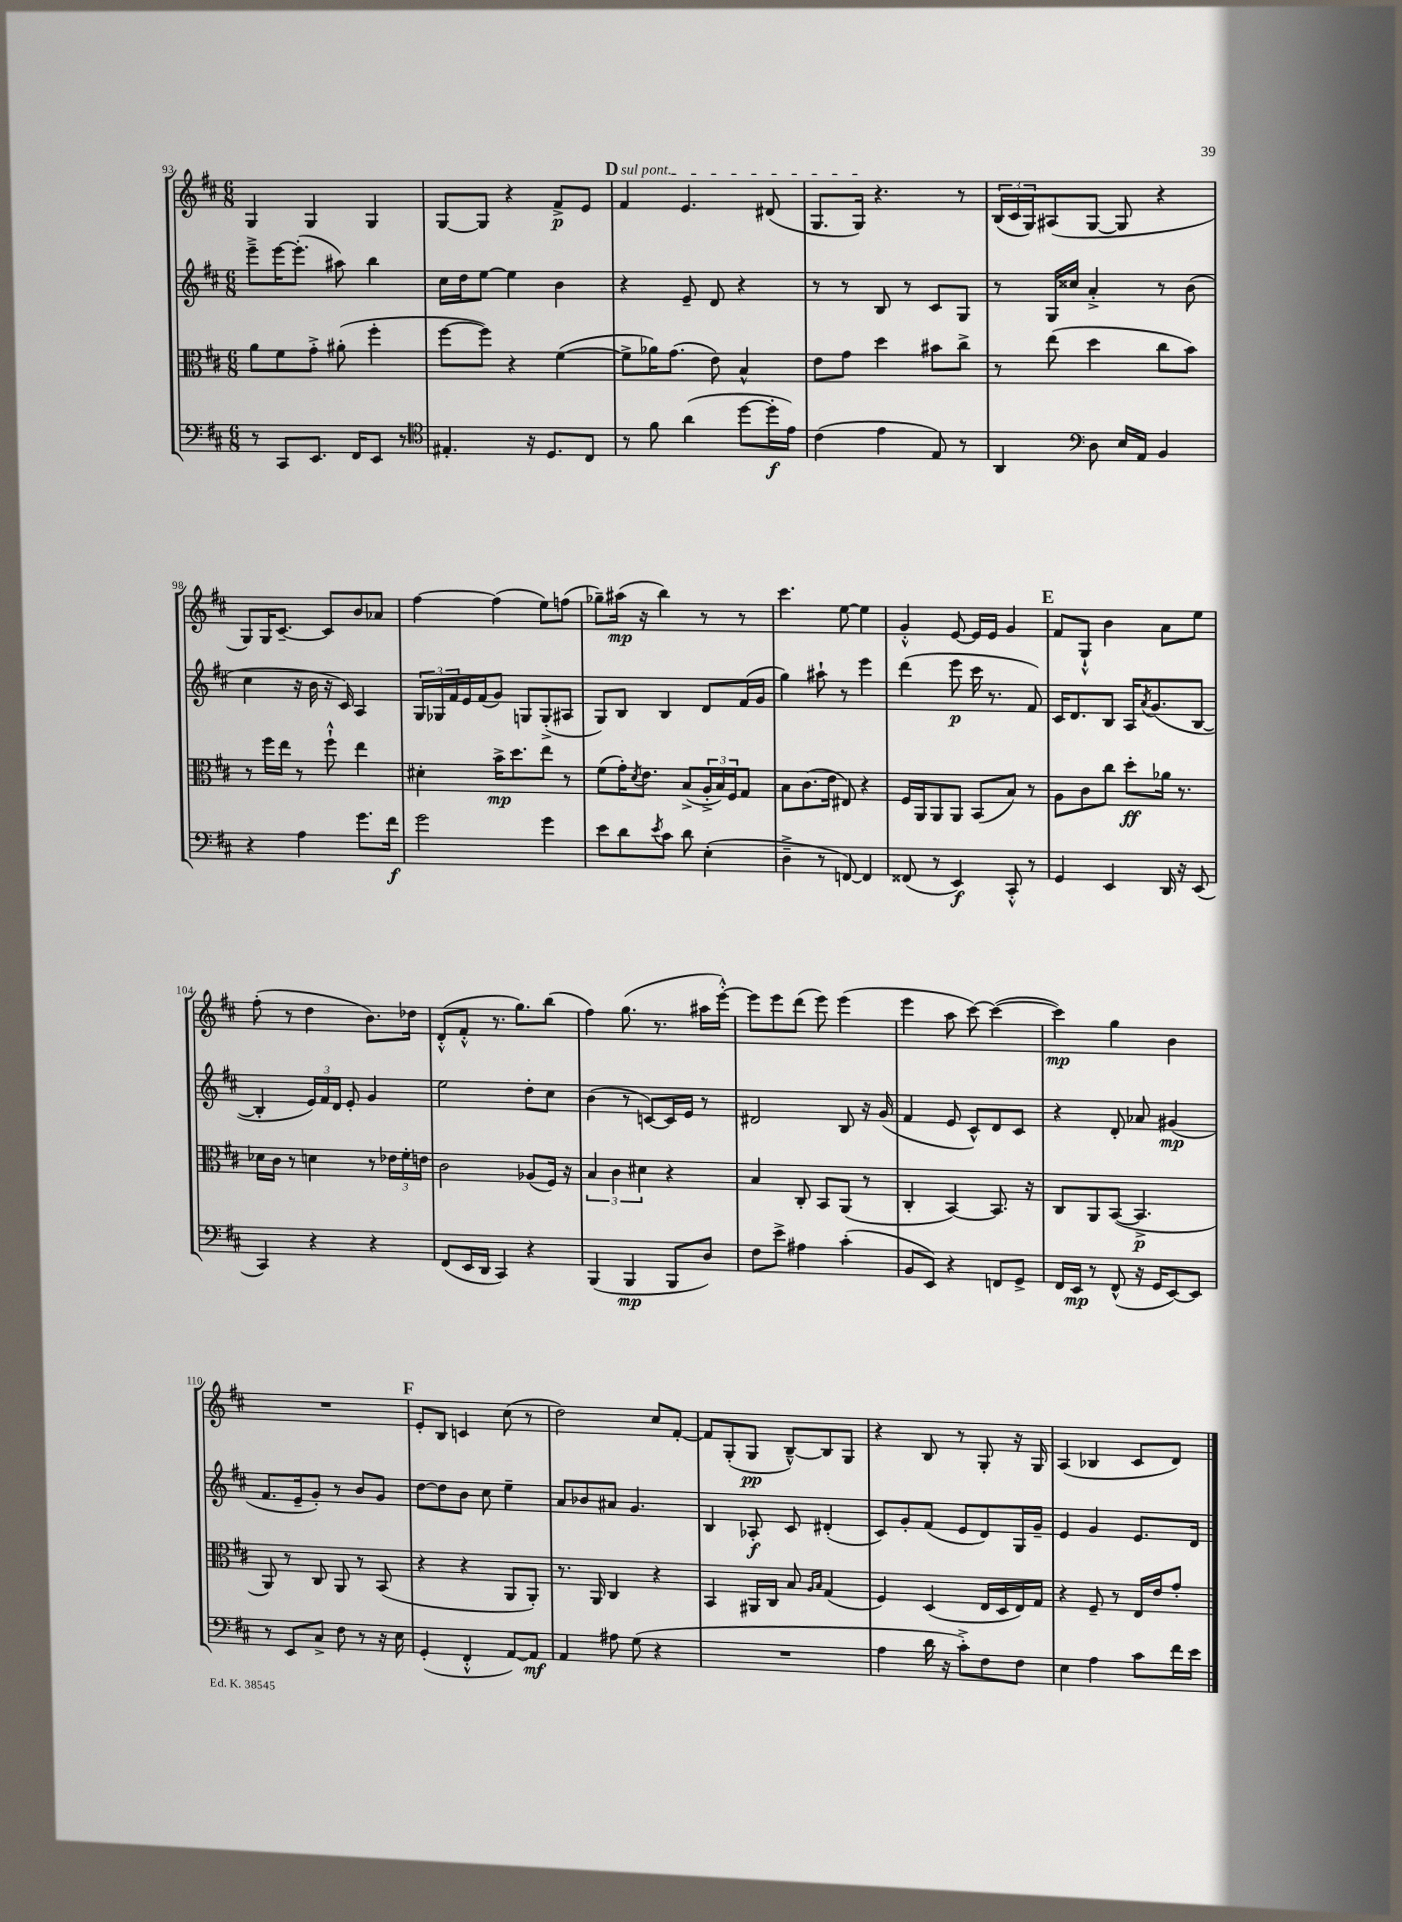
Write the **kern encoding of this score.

**kern	**dynam	**kern	**dynam	**kern	**dynam	**kern	**dynam
*part4	*part4	*part3	*part3	*part2	*part2	*part1	*part1
*staff4	*staff4	*staff3	*staff3	*staff2	*staff2	*staff1	*staff1
*clefF4	*	*clefC3	*	*clefG2	*	*clefG2	*
*k[f#c#]	*	*k[f#c#]	*	*k[f#c#]	*	*k[f#c#]	*
*M6/8	*	*M6/8	*	*M6/8	*	*M6/8	*
=93	=93	=93	=93	=93	=93	=93	=93
8r	.	8a\L	.	8eee~^\L	.	4G/	.
8CC#/L	.	8f#\	.	[16eee\K	.	.	.
.	.	.	.	(8.eee'\J]	.	.	.
8.EE/J	.	8g'^\J	.	.	.	4G/	.
.	.	(8a#X'\	.	8aa#X\)	.	.	.
16FF#/KL	.	.	.	.	.	.	.
8EE/J	.	4ff#'\	.	4bb\	.	4G/	.
8r	.	.	.	.	.	.	.
=94	=94	=94	=94	=94	=94	=94	=94
*clefC4	*	*	*	*	*	*	*
4.E#X'/	.	[8ff#\L	.	16cc#\LL	.	[8G/L	.
.	.	.	.	16dd\J	.	.	.
.	.	8ff#\J])	.	[8ee\J	.	8G/J]	.
.	.	4r	.	4ee\]	.	4r	.
16r	.	.	.	.	.	.	.
8.D/L	.	.	.	.	.	.	.
.	.	([4f#\	.	4b\	.	8f#^/L	p
8C#/J	.	.	.	.	.	8e/J	.
!!LO:REH:place=s1:t=D
=95	=95	=95	=95	=95	=95	=95	=95
!	!	!	!	!	!	!LO:TX:a:i:t=sul pont.	!
8r	.	8f#^\L]	.	4r	.	4f#/	.
8f#\	.	16a-X\K)	.	.	.	.	.
.	.	(8.g\J	.	.	.	.	.
(4a\	.	.	.	8e~/	.	4.e/	.
.	.	8e\)	.	8d/	.	.	.
[8dd\L	.	4B^^/	.	4r	.	.	.
16dd'\L]	f	.	.	.	.	(8d#X/	.
16e\JJ)	.	.	.	.	.	.	.
=96	=96	=96	=96	=96	=96	=96	=96
(4c#\	.	8e\L	.	8r	.	8.G/L	.
.	.	8g\J	.	8r	.	.	.
.	.	.	.	.	.	16G/Jk)	.
4e\	.	4dd\	.	8B/	.	4.r	.
.	.	.	.	8r	.	.	.
8E/)	.	8b#X\L	.	8c#/L	.	.	.
8r	.	8cc#^\J	.	8G/J	.	8r	.
=97	=97	=97	=97	=97	=97	=97	=97
4AA/	.	8r	.	8r	.	(24B/LL	.
.	.	.	.	.	.	24c#/	.
.	.	.	.	.	.	24G/J)	.
.	.	(8ee\	.	16G/LL	.	(8A#X/	.
.	.	.	.	16cc##X/JJ	.	.	.
*clefF4	*	*	*	*	*	*	*
8D\	.	4dd\	.	4a'^/	.	[8G/J	.
16E/LL	.	.	.	.	.	8G/]	.
16AA/JJ	.	.	.	.	.	.	.
4BB/	.	8cc#\L	.	8r	.	4r	.
.	.	8b\J)	.	(8b\	.	.	.
!!LO:LB:g=z
=98	=98	=98	=98	=98	=98	=98	=98
4r	.	8r	.	4cc#\	.	8G/L)	.
.	.	16ff#\LL	.	.	.	16G/K	.
.	.	16ee\JJ	.	.	.	[8.c#~/J	.
4A\	.	8r	.	16r	.	.	.
.	.	.	.	16b\	.	.	.
.	.	8ff#`^^\	.	16r	.	8c#/L]	.
.	.	.	.	16c#/)	.	.	.
8.g\L	.	4ee\	.	4A/	.	8b/	.
.	.	.	.	.	.	8a-X/J	.
16f#\Jk	f	.	.	.	.	.	.
=99	=99	=99	=99	=99	=99	=99	=99
2g\	.	4d#X'\	.	24G/LL	.	[4ff#\	.
.	.	.	.	24G-X/	.	.	.
.	.	.	.	24f#/	.	.	.
.	.	.	.	16e/	.	.	.
.	.	.	.	(16f#/J	.	.	.
.	.	16b^\KL	mp	8g/J)	.	(4ff#\]	.
.	.	8.dd\	.	.	.	.	.
.	.	.	.	8Gn/L	.	.	.
4g\	.	8ee\J	.	(8G'^/	.	8ee\L)	.
.	.	8r	.	8A#X/J	.	(8ffn\J	.
=100	=100	=100	=100	=100	=100	=100	=100
8e\L	.	(8f#\L	.	8G/L)	.	8gg-X~\L)	.
8d\	.	16g'\K)	.	8B/J	.	(16aa#X\Jk	mp
.	.	8qd/	.	.	.	.	.
.	.	8.e\J	.	.	.	16r	.
8qe/	.	.	.	.	.	.	.
8c#\J	.	.	.	4B/	.	4bb\)	.
8d\	.	(8B^/L	.	.	.	.	.
(4E'\	.	24A'^/L	.	8d/L	.	8r	.
.	.	24B/)	.	.	.	.	.
.	.	24F#/J	.	.	.	.	.
.	.	8G/J	.	(16f#/L	.	8r	.
.	.	.	.	16g/JJ	.	.	.
=101	=101	=101	=101	=101	=101	=101	=101
4D~^\	.	8B\L	.	4gg\)	.	4.ccc#\	.
.	.	(8.c#\	.	.	.	.	.
8r	.	.	.	8aa#X`\	.	.	.
.	.	16e\Jk	.	.	.	.	.
[8FFn/)	.	8E#X/)	.	8r	.	[8ee\	.
4FF/]	.	4r	.	4eee\	.	4ee\]	.
=102	=102	=102	=102	=102	=102	=102	=102
(8FF##X/	.	16F#/LL	.	(4ddd\	.	4g'^^/	.
.	.	16AA/J	.	.	.	.	.
8r	.	8AA/	.	.	.	.	.
4EE/)	f	8AA/J	.	8eee\	p	[8e/	.
.	.	(8BB/L	.	16ccc#\	.	16e/LL]	.
.	.	.	.	8.r	.	16e/JJ	.
8CC#'^^/	.	8B/J)	.	.	.	4g/	.
8r	.	8r	.	8f#/)	.	.	.
!!LO:REH:place=s1:t=E
=103	=103	=103	=103	=103	=103	=103	=103
4GG/	.	8A\L	.	16c#/KL	.	8f#/L	.
.	.	.	.	8.d/	.	.	.
.	.	8c#\	.	.	.	8G`^^/J	.
4EE/	.	8cc#\J	.	8B/J	.	4b\	.
.	.	8dd'\L	ff	16A/KL	.	.	.
.	.	.	.	8qa/	.	.	.
.	.	.	.	(8.g/	.	.	.
16DD/	.	16a-X\Jk	.	.	.	8a\L	.
16r	.	8.r	.	.	.	.	.
(8EE/	.	.	.	[8B/J	.	8ee\J	.
!!LO:LB:g=z
=104	=104	=104	=104	=104	=104	=104	=104
4CC#/)	.	16d-X\LL	.	4B'/]	.	(8ff#'\	.
.	.	16c#\JJ	.	.	.	.	.
.	.	8r	.	.	.	8r	.
4r	.	4dn\	.	24e/LL)	.	4dd\	.
.	.	.	.	24f#/	.	.	.
.	.	.	.	24d/JJ	.	.	.
.	.	.	.	8e'/	.	.	.
4r	.	8r	.	4g/	.	8.b\L)	.
.	.	24e-X\LL	.	.	.	.	.
.	.	24f#'\	.	.	.	.	.
.	.	.	.	.	.	16dd-X\Jk	.
.	.	24en\JJ	.	.	.	.	.
=105	=105	=105	=105	=105	=105	=105	=105
(8FF#/L	.	2c#\	.	2ee\	.	(8d'^^/L	.
16EE/L	.	.	.	.	.	8f#'^^/J	.
16DD/JJ	.	.	.	.	.	.	.
4CC#/)	.	.	.	.	.	8.r	.
.	.	.	.	.	.	8.gg\L)	.
4r	.	(8A-X/L	.	8dd'\L	.	.	.
.	.	16F#/Jk)	.	8cc#\J	.	(8bb\J	.
.	.	16r	.	.	.	.	.
=106	=106	=106	=106	=106	=106	=106	=106
(4BBB/	.	6B/	.	(4b\	.	4ff#\)	.
.	.	6c#\	.	.	.	.	.
4BBB/	mp	.	.	8r	.	(8.gg\	.
.	.	6d#X\	.	.	.	.	.
.	.	.	.	[8cn/L)	.	.	.
.	.	.	.	.	.	8.r	.
8BBB/L	.	4r	.	16c/L]	.	.	.
.	.	.	.	16e/JJ	.	.	.
8D/J)	.	.	.	8r	.	16aa#X\LL	.
.	.	.	.	.	.	[16eee'^^\JJ)	.
=107	=107	=107	=107	=107	=107	=107	=107
8F#\L	.	4B/	.	2d#X/	.	8eee\L]	.
8e^\J	.	.	.	.	.	8eee\	.
4A#X\	.	8C#'/	.	.	.	(8ddd\J	.
.	.	8BB/L	.	.	.	8eee\)	.
(4c#'\	.	(8AA/J	.	8B/	.	(4eee\	.
.	.	8r	.	16r	.	.	.
.	.	.	.	(16g/	.	.	.
=108	=108	=108	=108	=108	=108	=108	=108
8BB/L	.	4C#'/	.	4f#/	.	4eee\	.
8EE/J)	.	.	.	.	.	.	.
4r	.	[4BB/)	.	8e/	.	8aa\	.
.	.	.	.	8c#^^/L)	.	[8ccc#\)	.
8FFn/L	.	8.BB/]	.	8d/	.	(4ccc#\_	.
8GG^/J	.	.	.	8c#/J	.	.	.
.	.	16r	.	.	.	.	.
=109	=109	=109	=109	=109	=109	=109	=109
16FF#/LL	.	8C#/L	.	4r	.	4ccc#\])	mp
16EE/JJ	mp	.	.	.	.	.	.
8r	.	8AA/	.	.	.	.	.
(8FF#^^/	.	([8BB/J	.	8d'/	.	4gg\	.
16r	.	4.BB^/]	p	8a-X/	.	.	.
16GG/KL	.	.	.	.	.	.	.
[8EE/)	.	.	.	(4g#X/	mp	4b\	.
8EE/J]	.	.	.	.	.	.	.
!!LO:LB:g=z
=110	=110	=110	=110	=110	=110	=110	=110
8r	.	8AA/)	.	8.f#/L	.	2.r	.
8EE/L	.	8r	.	.	.	.	.
.	.	.	.	16e~/k	.	.	.
8C#^/J	.	8C#/	.	8g'/J)	.	.	.
8F#\	.	8AA/	.	8r	.	.	.
8r	.	8r	.	8b/L	.	.	.
16r	.	(8BB/	.	8g/J	.	.	.
16E\	.	.	.	.	.	.	.
!!LO:REH:place=s1:t=F
=111	=111	=111	=111	=111	=111	=111	=111
(4GG'/	.	4r	.	[8dd\L	.	8e'/L	.
.	.	.	.	8dd\]	.	8B/J	.
4FF#'^^/	.	4r	.	8b\J	.	4cn/	.
.	.	.	.	8cc#\	.	.	.
[8AA/L)	.	8AA/L	.	4ee~\	.	(8cc#\	.
8AA/J]	mf	8AA'/J)	.	.	.	8r	.
=112	=112	=112	=112	=112	=112	=112	=112
4AA/	.	8.r	.	8a/L	.	2dd\)	.
.	.	.	.	8b-X/	.	.	.
.	.	16AA/	.	.	.	.	.
8A#X\	.	4C#/	.	8a#X/J	.	.	.
(8G\	.	.	.	4.g/	.	.	.
4r	.	4r	.	.	.	8cc#/L	.
.	.	.	.	.	.	[8f#'/J	.
=113	=113	=113	=113	=113	=113	=113	=113
2.r	.	4BB/	.	4B/	.	8f#/L]	.
.	.	.	.	.	.	(8G'/	.
.	.	16AA#X/LL	.	8A-X'/	f	8G/J	pp
.	.	16C#/JJ	.	.	.	.	.
.	.	8B/	.	8c#/	.	[8B~^^/L)	.
.	.	16qqA/LL	.	.	.	.	.
.	.	16qqB/JJ	.	.	.	.	.
.	.	(4G/	.	(4d#X'/	.	8B/]	.
.	.	.	.	.	.	8G/J	.
=114	=114	=114	=114	=114	=114	=114	=114
4A\	.	4F#/)	.	8c#/L)	.	4r	.
.	.	.	.	8g'/	.	.	.
16d\	.	(4D/	.	(8f#/J	.	8B/	.
16r	.	.	.	.	.	.	.
8c#'^\L)	.	.	.	8e/L	.	8r	.
8F#\	.	16E/LL	.	8d/)	.	8G'/	.
.	.	16D/	.	.	.	.	.
8F#\J	.	16E/)	.	16G/L	.	16r	.
.	.	16G/JJ	.	16g~/JJ	.	16G/	.
=115	=115	=115	=115	=115	=115	=115	=115
4E\	.	4r	.	4e/	.	(4A/	.
4A\	.	8F#~/	.	4g/	.	4B-X/	.
.	.	8r	.	.	.	.	.
8c#\L	.	16E/LL	.	8.e/L	.	8c#/L	.
.	.	16e/J	.	.	.	.	.
16f#\L	.	8g'/J	.	.	.	8d/J)	.
16e\JJ	.	.	.	16d/Jk	.	.	.
==	==	==	==	==	==	==	==
*-	*-	*-	*-	*-	*-	*-	*-
